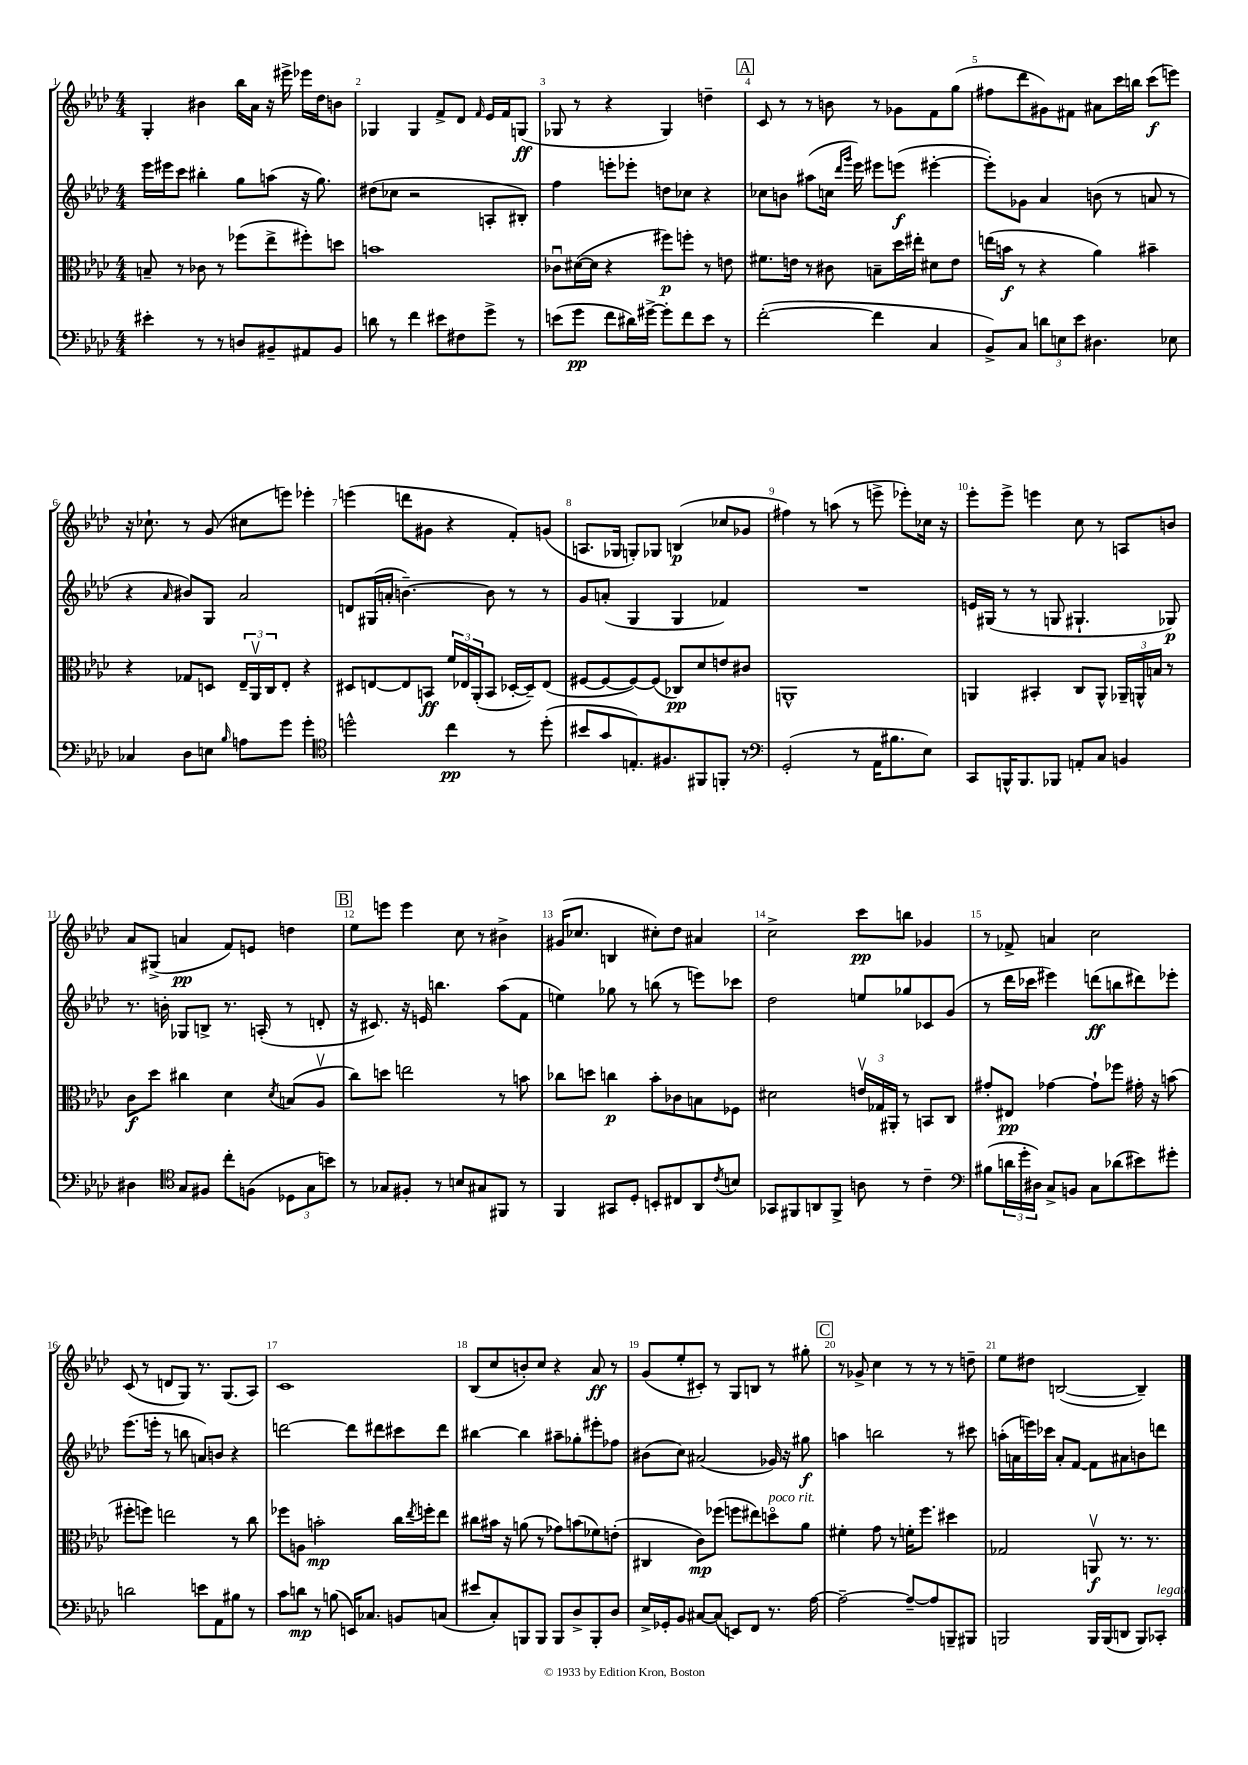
<<
\new StaffGroup <<
\new Staff = "s0" {
    \clef treble \key aes \major \numericTimeSignature \time 4/4
    g4-. bis'4 bes''16 aes'16 r16 eis'''16-> ees'''16 des''16 b'8 |
    ges4 ges4 f'8-> des'8 \grace { f'16 } ees'16 f'16 g8\ff( |
    ges8 r8 r4 ges4) d''4-- |
    \mark \markup { \box "A" } c'8 r8 r8 b'8 r8 ges'8 f'8 g''8( |
    fis''8 des'''8 gis'8) fis'8 ais'8 c'''16 b''16 c'''8\f( e'''8) |
    r16 ces''8.-! r8 g'8( cis''8 e'''8) ees'''4-. |
    e'''4( d'''8 gis'8 r4 f'8-.) g'8( |
    a8. ges16 g8-.) ges8 b4\p( ces''8 ges'8 |
    fis''4) r8 a''8( r8 e'''8-> ees'''8-.) ces''16 r16 |
    ees'''8-. ees'''8-> e'''4 c''8 r8 a8 b'8 |
    aes'8 gis8->( a'4\pp f'8) e'8 d''4 |
    \mark \markup { \box "B" } ees''8 e'''8 e'''4 c''8 r8 bis'4-> |
    gis'16( ces''8. b4 cis''8-.) des''8 ais'4 |
    c''2-> c'''8\pp b''8 ges'4 |
    r8 fes'8-> a'4 c''2 |
    c'8( r8 d'8 g8) r8. g8.( aes8) |
    c'1 |
    bes8( c''8 b'8-.) c''8 r4 aes'8\ff r8 |
    g'8( ees''8-. cis'8-.) r8 g8 b8 r8 gis''8-. |
    \mark \markup { \box "C" } r8 ges'8-> c''4 r8 r8 r8 d''8-- |
    ees''8 dis''8 b2~( b4--) \bar "|." |
}
\new Staff = "s1" {
    \clef treble \key aes \major \numericTimeSignature \time 4/4
    ees'''16 eis'''16 c'''8 bis''4-. g''8 a''8( r16 g''8.) |
    dis''8( ces''8 r2 a8-. bis8-.) |
    f''4 e'''8-. ees'''8-. d''8 ces''8 r4 |
    \mark \markup { \box "A" } ces''8 b'8 ais''8( c''16 \grace { des'''16 g'''16 } ees'''16) eis'''8 e'''8\f( eis'''4~-. |
    eis'''8-.) ges'8 aes'4 b'8( r8 a'8 r8 |
    r4 \grace { aes'16 } bis'8) g8 aes'2 |
    d'8 gis16( a'16-. b'4.~--) b'8 r8 r8 |
    g'8 a'8-.( g4 g4 fes'4) |
    R1 |
    e'16 gis16( r8 r8 g8 gis4.-! ges8\p) |
    r8. b'16-. ges8 b8-> r8. a16-.( r8 d'8-. |
    \mark \markup { \box "B" } r16 cis'8.) r16 e'16 b''4. aes''8( f'8 |
    e''4) ges''8 r8 b''8( r8 e'''8) ces'''8 |
    des''2 e''8 ges''8 ces'8 g'8( |
    r8 des'''16 ces'''16 eis'''4) d'''8\ff( b''8 dis'''8) ees'''8-. |
    ees'''8.( e'''16-. r8 b''8 a'8) b'8 r4 |
    d'''2~ d'''8 dis'''8 cis'''8 dis'''8 |
    bis''4~ bis''4 ais''8-- ges''8-. eis'''8-. fes''8 |
    bis'8( c''8) ais'2( ges'16) r16 gis''8\f |
    \mark \markup { \box "C" } a''4 b''2 r8 cis'''8 |
    a''16-.( a'16 e'''16) ces'''16 a'8-. f'8~ f'8 ais'8 b'8 d'''8 \bar "|." |
}
\new Staff = "s2" {
    \clef alto \key aes \major \numericTimeSignature \time 4/4
    b8-- r8 ces'8 r8 fes''8( ees''8-> fis''8-.) d''8 |
    b'1 |
    ces'8\downbow dis'16~( dis'16 r4 fis''8\p) f''8-. r8 e'8 |
    \mark \markup { \box "A" } fis'8. e'16 r8 cis'8 b8-- des''16 eis''16-. dis'8 e'8 |
    e''16( b'16\f r8 r4 aes'4) bis'4-- |
    r4 ges8 d8 \tuplet 3/2 { ees16-- aes,16\upbow c16 } ees8-. r4 |
    dis8 e8~ e8 b,8\ff \tuplet 3/2 { f'16 ees16 aes,16-.( } b,8 des16~-. des16--) ees8( |
    fis8~ fis8~ fis8~) fis8( ces8\pp) des'8 e'8 cis'8 |
    a,1-^ |
    a,4 bis,4-. c8 a,8-^ \tuplet 3/2 { aes,16-- a,16-^ b16 } r8 |
    c'8\f des''8 cis''4 des'4 \acciaccatura { des'8 } b8( aes8\upbow |
    \mark \markup { \box "B" } c''8) d''8 e''2 r8 b'8 |
    ces''8 d''8 c''4\p bes'8-. ces'8 b8 fes8 |
    dis'2 \tuplet 3/2 { e'16\upbow ges16 ais,16-. } r8 b,8 c8 |
    gis'8-. eis8\pp ges'4~ ges'8-! fes''8 gis'16-. r16 b'8( |
    fis''8-. f''8) e''2 r8 c''8 |
    fes''8 a8 b'2-.\mp c''16 \acciaccatura { ees''8 } f''16-. ees''8 |
    cis''8 bis'16 r16 a'8( r8 ges'8) b'8( fes'8) e'8-.( |
    cis4 c'8\mp) fes''8( f''8 eis''8) d''8\flageolet^\markup { \italic "poco rit." } aes'8 |
    \mark \markup { \box "C" } fis'4-. g'8 r8 f'16-. f''8. dis''4 |
    ges2 a,8\upbow\f r8. r8. \bar "|." |
}
\new Staff = "s3" {
    \clef bass \key aes \major \numericTimeSignature \time 4/4
    eis'4-. r8 r8 d8 bis,8-- ais,8 bis,8 |
    d'8 r8 f'4 eis'8 fis8 g'8-> r8 |
    e'8( g'8\pp f'8 dis'16) gis'16~-> gis'8-. f'8 e'8 r8 |
    \mark \markup { \box "A" } f'2~-.( f'4 c4 |
    bes,8->) c8 \tuplet 3/2 { d'8 e8 ees'8 } dis4. ees8 |
    ces4 des8 e8 \grace { bes16 } a8 g'8 g'4-. |
    \clef tenor d''2-^ c''4\pp r8 d''8-.( |
    bis'8 g'8 e8.-.) fis8. fis,8 f,8-. r8 |
    \clef bass g,2-.( r8 aes,16 bis8. ees8) |
    c,8 b,,16-^ b,,8. bes,,8 a,8-. c8 b,4 |
    dis4 \clef tenor g8 fis8 c''8-. f8( \tuplet 3/2 { des8 g8 b'8) } |
    \mark \markup { \box "B" } r8 ges8 fis8-. r8 b8 gis8 fis,8 r8 |
    f,4 gis,8 des8-. b,8-. cis8 aes,8 \acciaccatura { c'8 } b8 |
    ges,8 fis,8 a,8 fis,8-> a8 r8 c'4-- |
    \clef bass bis8( \tuplet 3/2 { d'16 g'16-. dis16) } c8-> b,8 c8 des'8( eis'8) gis'8-. |
    d'2 e'8 aes,8 bis8 r8 |
    c'8 d'8\mp r8 b8( e,16) ces8. b,8 c8( |
    eis'8 c8-.) b,,8 b,,8 b,,8 des8-> b,,8-. des8 |
    ees16-> ges,16-. bes,8 cis8~ cis8( e,8) f,8 r8. aes16~ |
    \mark \markup { \box "C" } aes2~-- aes8~-- aes8 b,,8-- bis,,8 |
    b,,2 b,,16 b,,16( d,8 b,,8) ces,8-.^\markup { \italic "legato" } \bar "|." |
}
>>
>>
\layout { \context { \Score \override BarNumber.break-visibility = ##(#f #t #t) barNumberVisibility = #all-bar-numbers-visible } }
